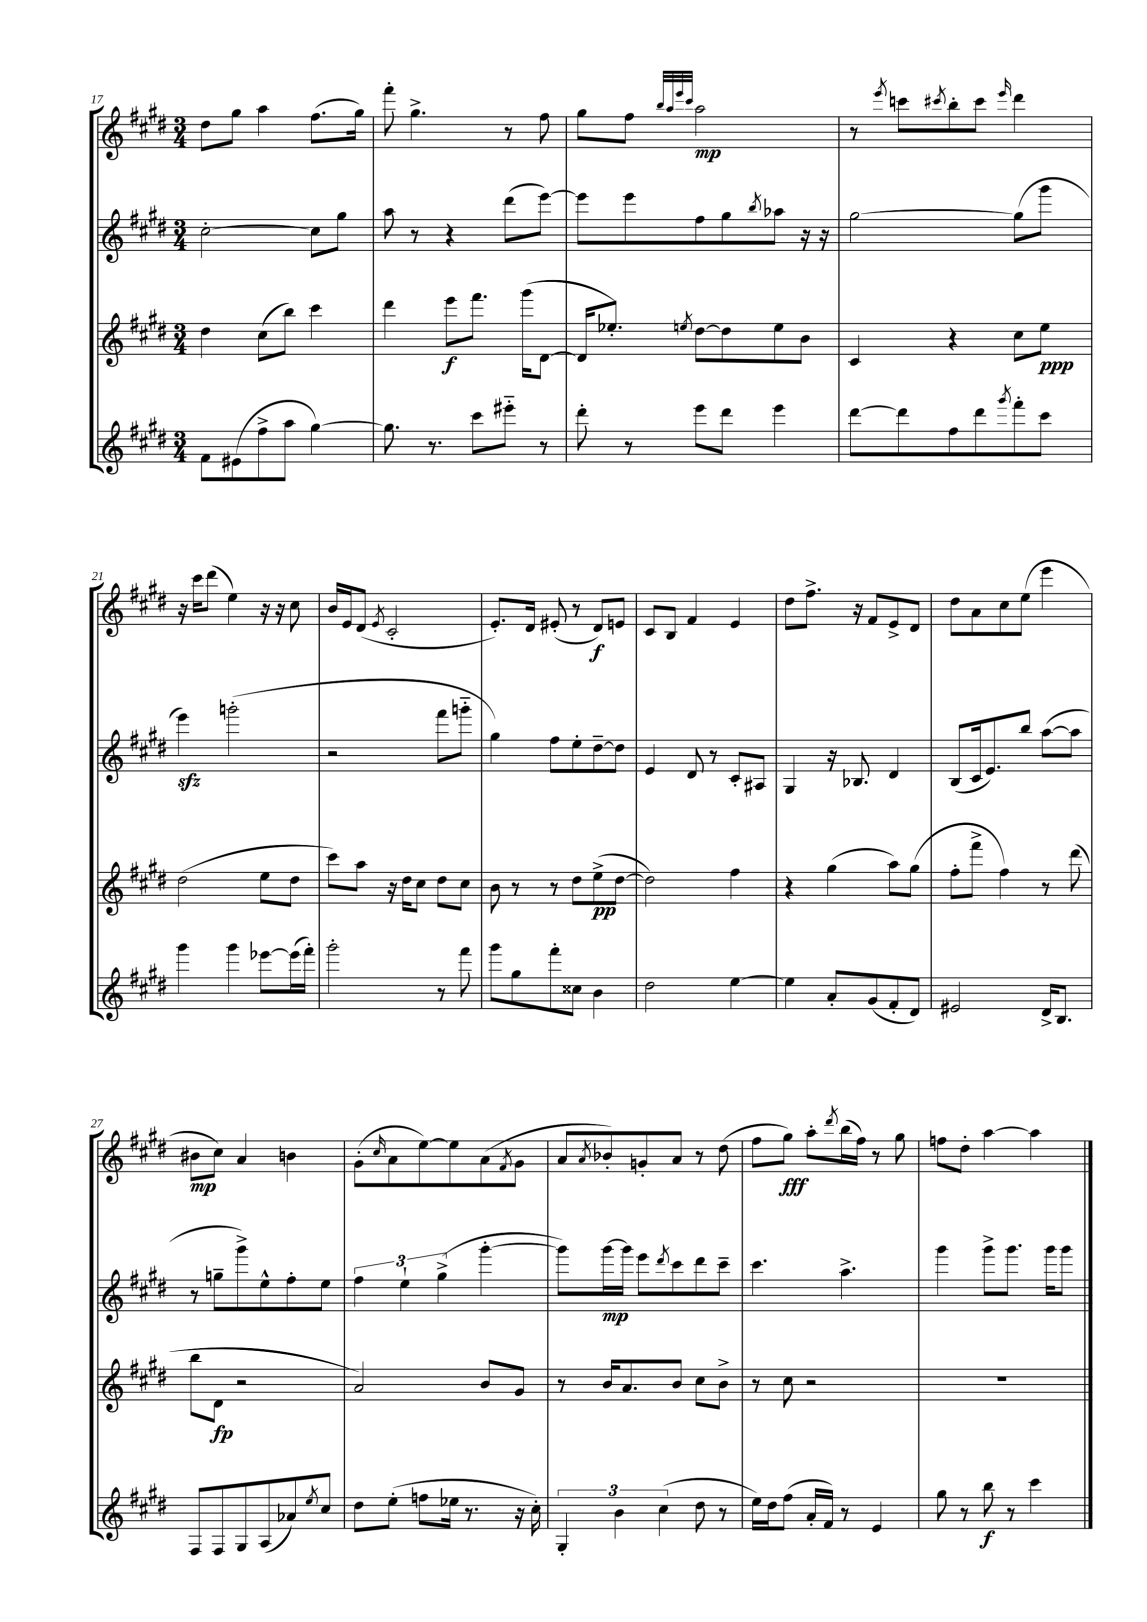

**kern	**dynam	**kern	**dynam	**kern	**dynam	**kern	**dynam
*part4	*part4	*part3	*part3	*part2	*part2	*part1	*part1
*staff4	*staff4	*staff3	*staff3	*staff2	*staff2	*staff1	*staff1
*clefG2	*	*clefG2	*	*clefG2	*	*clefG2	*
*k[f#c#g#d#]	*	*k[f#c#g#d#]	*	*k[f#c#g#d#]	*	*k[f#c#g#d#]	*
*M3/4	*	*M3/4	*	*M3/4	*	*M3/4	*
=17	=17	=17	=17	=17	=17	=17	=17
8f#\L	.	4dd#\	.	[2cc#'\	.	8dd#\L	.
(8e#X\	.	.	.	.	.	8gg#\J	.
8ff#^\	.	(8cc#\L	.	.	.	4aa\	.
8aa\J	.	8bb\J)	.	.	.	.	.
[4gg#\)	.	4ccc#\	.	8cc#\L]	.	(8.ff#\L	.
.	.	.	.	8gg#\J	.	.	.
.	.	.	.	.	.	16gg#\Jk)	.
=18	=18	=18	=18	=18	=18	=18	=18
8.gg#\]	.	4ddd#\	.	8aa\	.	8fff#'\	.
.	.	.	.	8r	.	4.gg#^\	.
8.r	.	.	.	.	.	.	.
.	.	8eee\L	f	4r	.	.	.
8ccc#\L	.	8.fff#\J	.	.	.	.	.
8eee#X\J	.	.	.	(8ddd#\L	.	8r	.
.	.	(16ggg#\KL	.	.	.	.	.
8r	.	[8d#\J	.	[8eee\J)	.	8ff#\	.
=19	=19	=19	=19	=19	=19	=19	=19
8ddd#'\	.	16d#/KL]	.	8eee\L]	.	8gg#\L	.
.	.	8.ee-X'/J)	.	.	.	.	.
8r	.	.	.	8eee\	.	8ff#\J	.
.	.	.	.	.	.	32qqbb/LLL	.
.	.	.	.	.	.	32qqaa/	.
.	.	.	.	.	.	32qqeee/	.
.	.	8qeen/	.	.	.	32qqccc#/JJJ	.
8eee\L	.	[8dd#\L	.	8ff#\	.	2aa\	mp
8ddd#\J	.	8dd#\]	.	8gg#\	.	.	.
.	.	.	.	8qbb/	.	.	.
4eee\	.	8ee\	.	8aa-X\J	.	.	.
.	.	8b\J	.	16r	.	.	.
.	.	.	.	16r	.	.	.
=20	=20	=20	=20	=20	=20	=20	=20
[8ddd#\L	.	4c#/	.	[2gg#\	.	8r	.
.	.	.	.	.	.	8qeee/	.
8ddd#\]	.	.	.	.	.	8cccn\L	.
.	.	.	.	.	.	8qccc#X/	.
8ff#\	.	4r	.	.	.	8bb'\	.
8ddd#\	.	.	.	.	.	8ccc#\J	.
8qggg#/	.	.	.	.	.	16qqeee/	.
8fff#'\	.	8cc#\L	.	(8gg#\L]	.	4ddd#\	.
8ccc#\J	.	8ee\J	ppp	8ggg#\J	.	.	.
!!LO:LB:g=z
=21	=21	=21	=21	=21	=21	=21	=21
4ggg#\	.	(2dd#\	.	4eeezz\)	.	16r	.
.	.	.	.	.	.	16ccc#\KL	.
.	.	.	.	.	.	(8ddd#\J	.
4ggg#\	.	.	.	(2gggn'\	.	4ee\)	.
[8eee-X\L	.	8ee\L	.	.	.	16r	.
.	.	.	.	.	.	16r	.
(16eee-\L]	.	8dd#\J	.	.	.	8cc#\	.
16fff#'\JJ)	.	.	.	.	.	.	.
=22	=22	=22	=22	=22	=22	=22	=22
2ggg#'\	.	8ccc#\L)	.	2r	.	16b/LL	.
.	.	.	.	.	.	16e/J	.
.	.	8aa\J	.	.	.	(8d#/J	.
.	.	.	.	.	.	8qe/	.
.	.	16r	.	.	.	2c#'/	.
.	.	16dd#\KL	.	.	.	.	.
.	.	8cc#\J	.	.	.	.	.
8r	.	8dd#\L	.	8fff#\L	.	.	.
8fff#\	.	8cc#\J	.	8gggn\J	.	.	.
=23	=23	=23	=23	=23	=23	=23	=23
8ggg#\L	.	8b\	.	4gg#\)	.	8.e'/L)	.
8gg#\	.	8r	.	.	.	.	.
.	.	.	.	.	.	16d#/Jk	.
8fff#'\	.	8r	.	8ff#\L	.	(8e#X'/	.
8cc##X\J	.	8dd#\L	.	8ee'\	.	8r	.
4b\	.	(8ee^\	pp	[8dd#~\	.	8d#/L)	f
.	.	[8dd#\J	.	8dd#\J]	.	8en/J	.
=24	=24	=24	=24	=24	=24	=24	=24
2dd#\	.	2dd#\])	.	4e/	.	8c#/L	.
.	.	.	.	.	.	8B/J	.
.	.	.	.	8d#/	.	4f#/	.
.	.	.	.	8r	.	.	.
[4ee\	.	4ff#\	.	8c#'/L	.	4e/	.
.	.	.	.	8A#X/J	.	.	.
=25	=25	=25	=25	=25	=25	=25	=25
4ee\]	.	4r	.	4G#/	.	8dd#\L	.
.	.	.	.	.	.	8.ff#^\J	.
8a'/L	.	(4gg#\	.	16r	.	.	.
.	.	.	.	8.B-X/	.	16r	.
(8g#/	.	.	.	.	.	8f#/L	.
8f#'/	.	8aa\L)	.	4d#/	.	8e^/	.
8d#/J)	.	(8gg#\J	.	.	.	8d#/J	.
=26	=26	=26	=26	=26	=26	=26	=26
2e#X/	.	8ff#'\L	.	(8B/L	.	8dd#\L	.
.	.	8fff#^\J	.	16c#/k	.	8a\	.
.	.	.	.	8.e/)	.	.	.
.	.	4ff#\)	.	.	.	8cc#\	.
.	.	.	.	8bb/J	.	(8ee\J	.
16d#^/KL	.	8r	.	([8aa\L	.	4eee\	.
8.B/J	.	.	.	.	.	.	.
.	.	(8ddd#\	.	8aa\J]	.	.	.
!!LO:LB:g=z
=27	=27	=27	=27	=27	=27	=27	=27
8F#/L	.	8bb\L	.	8r	.	8b#X\L	mp
8F#/	.	8d#\J	fp	8ggn~\L	.	8cc#\J)	.
8G#/	.	2r	.	8ggg#^\)	.	4a/	.
(8A/	.	.	.	8ee^^\	.	.	.
8a-X/)	.	.	.	8ff#'\	.	4bn\	.
8qee/	.	.	.	.	.	.	.
8cc#/J	.	.	.	8ee\J	.	.	.
=28	=28	=28	=28	=28	=28	=28	=28
8dd#\L	.	2a/)	.	6ff#\	.	(8g#'\L	.
.	.	.	.	.	.	16qqcc#/	.
(8ee'\J	.	.	.	.	.	8a\	.
.	.	.	.	6ee`\	.	.	.
8ffn\L	.	.	.	.	.	[8ee\)	.
.	.	.	.	(6gg#^\	.	.	.
16ee-X\Jk	.	.	.	.	.	8ee\]	.
8.r	.	.	.	.	.	.	.
.	.	8b/L	.	[4ggg#'\	.	(8a\	.
.	.	.	.	.	.	8qf#/	.
16r	.	8g#/J	.	.	.	8g#\J	.
16cc#'\)	.	.	.	.	.	.	.
=29	=29	=29	=29	=29	=29	=29	=29
6G#'/	.	8r	.	8ggg#\L])	.	8a/L	.
.	.	.	.	.	.	8qa/	.
.	.	16b/KL	.	[16ggg#\L	mp	8b-X'/)	.
6b\	.	.	.	.	.	.	.
.	.	8.a/	.	16ggg#\JJ]	.	.	.
.	.	.	.	8eee\L	.	8gn'/	.
(6cc#\	.	.	.	.	.	.	.
.	.	.	.	8qddd#/	.	.	.
.	.	8b/J	.	8ccc#\	.	8a/J	.
8dd#\	.	8cc#\L	.	8ddd#\	.	8r	.
8r	.	8b^\J	.	8ccc#~\J	.	(8dd#\	.
=30	=30	=30	=30	=30	=30	=30	=30
16ee\LL)	.	8r	.	4.ccc#\	.	8ff#\L	.
16dd#\J	.	.	.	.	.	.	.
(8ff#\J	.	8cc#\	.	.	.	8gg#\J)	fff
16a'/LL	.	2r	.	.	.	8aa'\L	.
16f#/JJ)	.	.	.	.	.	.	.
.	.	.	.	.	.	8qddd#/	.
8r	.	.	.	4.aa^\	.	(16bb\L	.
.	.	.	.	.	.	16ff#\JJ)	.
4e/	.	.	.	.	.	8r	.
.	.	.	.	.	.	8gg#\	.
=31	=31	=31	=31	=31	=31	=31	=31
8gg#\	.	2.r	.	4ggg#\	.	8ffn\L	.
8r	.	.	.	.	.	8dd#'\J	.
8bb\	f	.	.	8ggg#^\L	.	[4aa\	.
8r	.	.	.	8.ggg#\J	.	.	.
4ccc#\	.	.	.	.	.	4aa\]	.
.	.	.	.	16ggg#\KL	.	.	.
.	.	.	.	8ggg#\J	.	.	.
==	==	==	==	==	==	==	==
*-	*-	*-	*-	*-	*-	*-	*-
